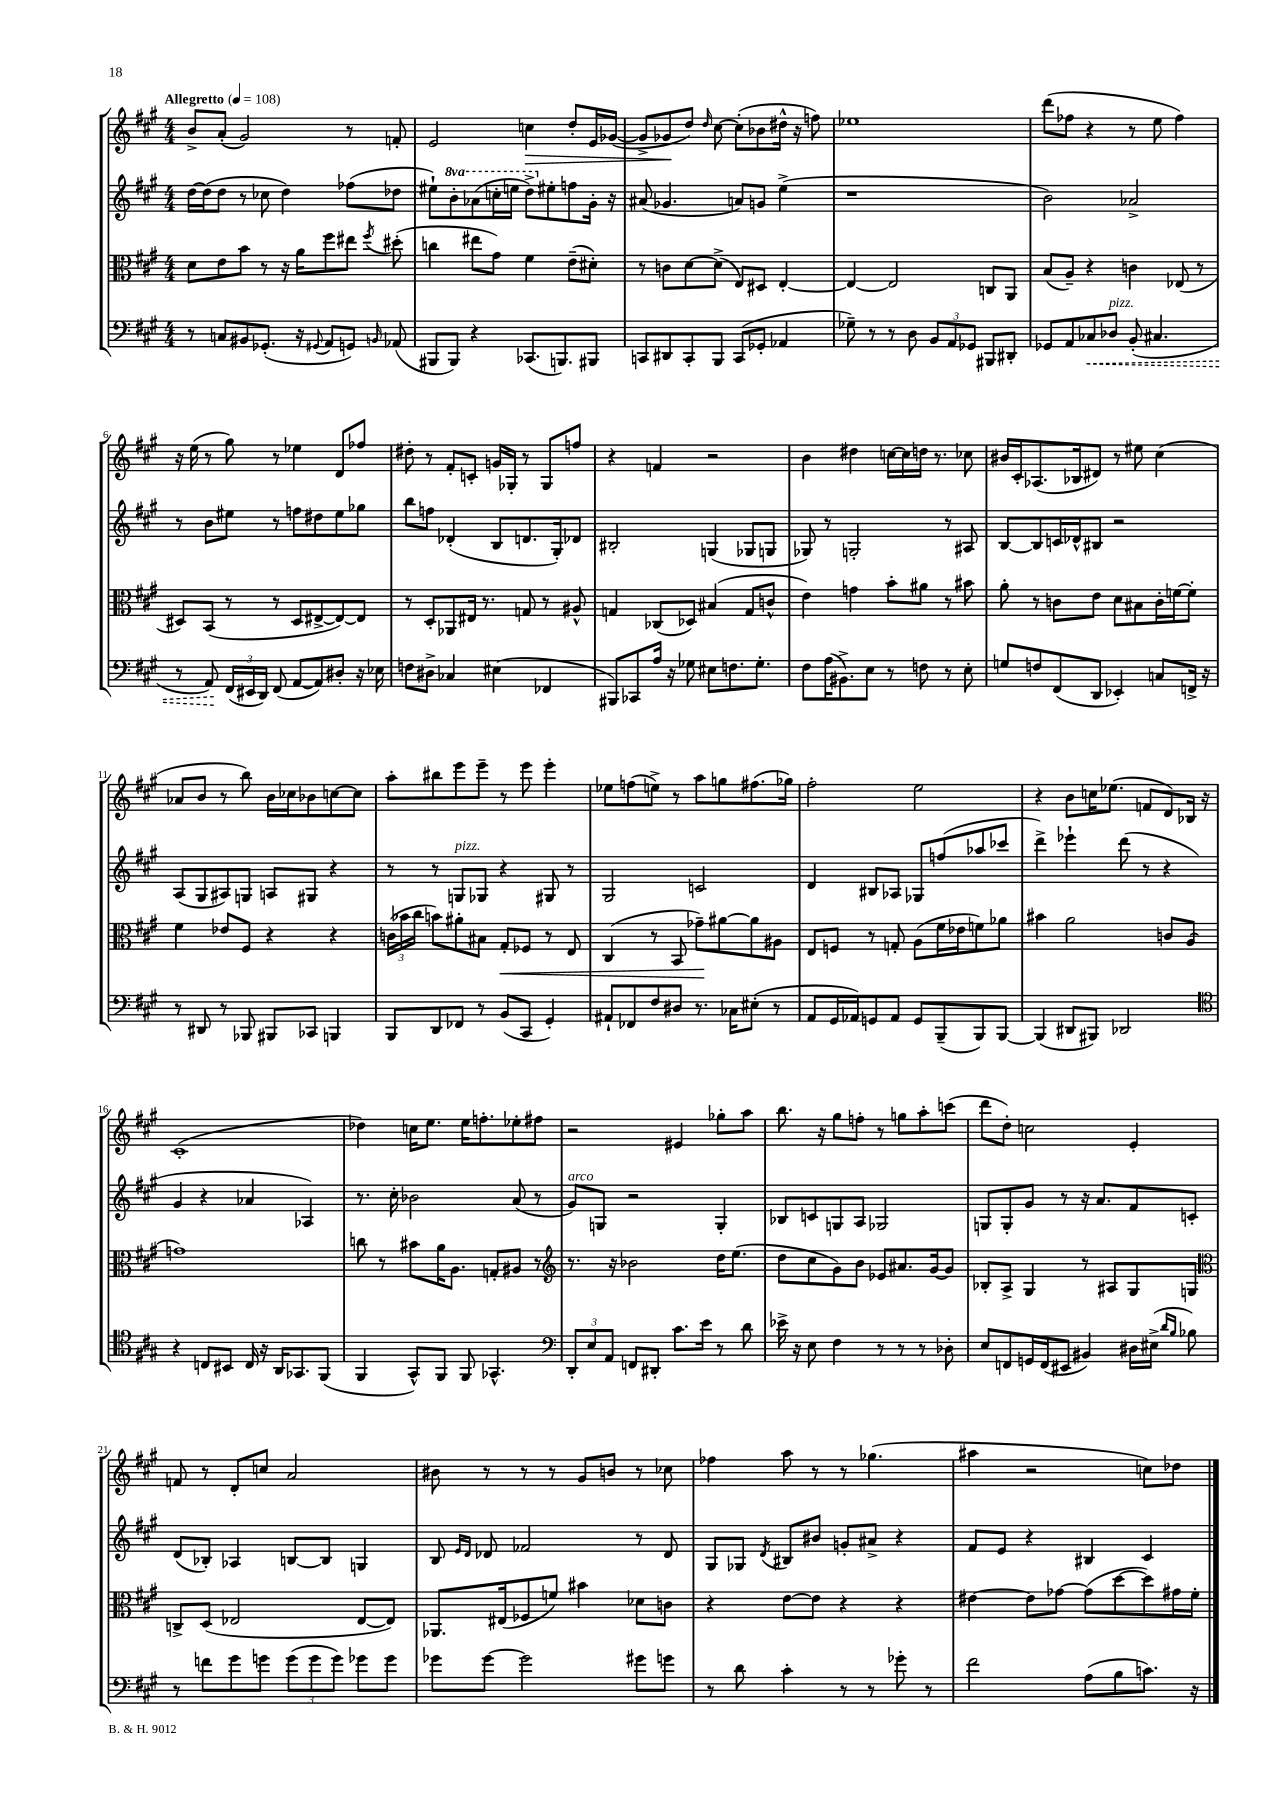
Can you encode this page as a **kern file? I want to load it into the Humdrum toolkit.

**kern	**dynam	**kern	**dynam	**kern	**kern	**dynam
*part4	*part4	*part3	*part3	*part2	*part1	*part1
*staff4	*staff4	*staff3	*staff3	*staff2	*staff1	*staff1
*clefF4	*	*clefC3	*	*clefG2	*clefG2	*
*k[f#c#g#]	*	*k[f#c#g#]	*	*k[f#c#g#]	*k[f#c#g#]	*
*M4/4	*	*M4/4	*	*M4/4	*M4/4	*
*MM108	*	*MM108	*	*MM108	*MM108	*
=1	=1	=1	=1	=1	=1	=1
!	!	!	!	!	!LO:TX:a:B:t=Allegretto	!
8r	.	8d\L	.	[16dd\LL	8b^/L	.
.	.	.	.	(16dd\J]	.	.
8Cn/L	.	8e\	.	8dd\J	(8a'/J	.
8BB#X/	.	8b\J	.	8r	2g#/)	.
(8.GG-X'/J	.	8r	.	8cc-X\	.	.
.	.	16r	.	4dd\)	.	.
16r	.	16a\KL	.	.	.	.
8qqGG#X/	.	.	.	.	.	.
8AA/L	.	8ff#\	.	.	.	.
8GGn/J)	.	8ee#X\J	.	(8ff-X\L	8r	.
16qqBBn/	.	8qff#/	.	.	.	.
(8AA-X/	.	(8dd#X'\	.	8dd-X\J	8fn'/	.
=2	=2	=2	=2	=2	=2	=2
8BBB#X/L	.	4ccn\	.	8ee#X`\L)	2e/	.
*	*	*	*	*8va	*	*
8BBB#/J)	.	.	.	8bb'\	.	.
4r	.	8ee#X\L	.	(8aa-X\	.	.
.	.	8g#\J)	.	16cccn'\L	.	.
.	.	.	.	16eeen\JJ	.	.
!	!	!	!	!	!	!LO:HP:b
(8.CC-X/L	.	4f#\	.	8ddd^\L)	4ccn\	>
*	*	*	*	*X8va	*	*
.	.	.	.	8ee#X'\	.	.
8.BBBn/)	.	.	.	.	.	.
.	.	(8e~\L	.	8ffn\	8dd'/L	.
8BBB#X/J	.	8d#X'\J)	.	16g#'\Jk	16e/L	.
.	.	.	.	16r	([16g-X/JJ	.
=3	=3	=3	=3	=3	=3	=3
8CCn/L	.	8r	.	(8a#X/	8g-^/L]	.
8DD#X/	.	8cn\L	.	4.g-X/	8g-X/	.
8CC'/	.	[8d\	.	.	8dd/J)	]
.	.	.	.	.	16qqdd/	.
8BBB/J	.	(8d^\J]	.	.	[8cc#\	.
(8CC/L	.	8E/L)	.	8an/L)	(8cc#'\L]	.
8GG-X'/J	.	8D#X/J	.	8gn/J	8b-X\	.
4AA-X/	.	[4E'/	.	(4ee^\	16dd#X^^\Jk	.
.	.	.	.	.	16r	.
.	.	.	.	.	8ffn\)	.
=4	=4	=4	=4	=4	=4	=4
8G-X~\)	.	4E/_	.	1r	1ee-X	.
8r	.	.	.	.	.	.
8r	.	2E/]	.	.	.	.
8D\	.	.	.	.	.	.
12BB/L	.	.	.	.	.	.
12AA/	.	.	.	.	.	.
12GG-X/J	.	.	.	.	.	.
8BBB#X/L	.	8Cn/L	.	.	.	.
8DD#X'/J	.	8AA/J	.	.	.	.
=5	=5	=5	=5	=5	=5	=5
8GG-X/L	.	(8B/L	.	2b\)	(8ddd\L	.
8AA/	.	8A~/J)	.	.	8ff-X\J	.
!	!LO:HP:b	!	!	!	!	!
8C-X/	<	4r	.	.	4r	.
!LO:TX:a:i:t=pizz.	!	!	!	!	!	!
8D-X/J	.	.	.	.	.	.
(8BB'/	.	4cn\	.	2a-X^/	8r	.
4.C#X/	.	.	.	.	8ee\	.
.	.	(8E-X/	.	.	4ff-\)	.
.	.	8r	.	.	.	.
!!LO:LB:g=z
=6	=6	=6	=6	=6	=6	=6
8r	.	8D#X/L)	.	8r	16r	.
.	.	.	.	.	(16ee\	.
8AA/)	.	(8BB/J	.	8b\L	8r	.
(24FF#/LL	[	8r	.	8ee#X\J	8gg#\)	.
24EE#X/	.	.	.	.	.	.
24DD/JJ)	.	.	.	.	.	.
(8FF#/	.	8r	.	8r	8r	.
[8AA/L	.	8D#/L	.	8ffn\L	4ee-X\	.
8AA/])	.	[8E#X^/	.	8dd#X\	.	.
8D#X'/J	.	8E#/_)	.	8ee#\	8d/L	.
16r	.	8E#/J]	.	8gg-X\J	8ff-X/J	.
16E-X\	.	.	.	.	.	.
=7	=7	=7	=7	=7	=7	=7
8Fn\L	.	8r	.	8bb\L	8dd#X'\	.
8D#X^\J	.	8D'/L	.	8ffn\J	8r	.
4C-X/	.	8AA-X/	.	(4d-X'/	8f#'/L	.
.	.	16E#X/Jk	.	.	8cn'/J	.
.	.	8.r	.	.	.	.
(4E#X\	.	.	.	8B/L	16gn/LL	.
.	.	.	.	.	16G-X'/JJ	.
.	.	8Gn/	.	8.dn/	8r	.
4FF-X/	.	8r	.	.	8G-/L	.
.	.	.	.	16G#'/k)	.	.
.	.	8A#X^^/	.	8d-X/J	8ffn/J	.
=8	=8	=8	=8	=8	=8	=8
8BBB#X/L)	.	4Gn/	.	2B#X'/	4r	.
8CC-X/	.	.	.	.	.	.
16A/Jk	.	(8C-X/L	.	.	4fn/	.
16r	.	.	.	.	.	.
8G-X\	.	8D-X/J)	.	.	.	.
8E#X\L	.	(4B#X/	.	(4Gn/	2r	.
8.Fn\	.	.	.	.	.	.
.	.	8G/L	.	8G-X/L	.	.
8.G-'\J	.	.	.	.	.	.
.	.	8cn^^/J	.	8Gn/J	.	.
=9	=9	=9	=9	=9	=9	=9
8F#\L	.	4e\)	.	8G-X/)	4b\	.
(16A\K	.	.	.	8r	.	.
8.BB#X^\)	.	.	.	.	.	.
.	.	4gn\	.	2Gn'/	4dd#X\	.
8E\J	.	.	.	.	.	.
8r	.	8b'\L	.	.	[16ccn\LL	.
.	.	.	.	.	16cc\]	.
8Fn\	.	8a#X\J	.	.	16ddn\JJ	.
.	.	.	.	.	8.r	.
8r	.	8r	.	8r	.	.
8E'\	.	8b#X\	.	8A#X/	8cc-X\	.
=10	=10	=10	=10	=10	=10	=10
8Gn/L	.	8a'\	.	[8B/L	16b#X/LL	.
.	.	.	.	.	16c#'/J	.
8Fn/	.	8r	.	8B/]	(8.A-X/	.
(8FF#/	.	8cn\L	.	16cn/L	.	.
.	.	.	.	16d-X^^/J	16B-X/k	.
8DD/J	.	8e\J	.	8B#X/J	8d#X/J)	.
4EE-X'/)	.	8d\L	.	2r	8r	.
.	.	8B#X\	.	.	8ee#X\	.
8Cn/L	.	16c'\L	.	.	(4cc#\	.
.	.	[16fn\J	.	.	.	.
16FFn^/Jk	.	8f'\J]	.	.	.	.
16r	.	.	.	.	.	.
!!LO:LB:g=z
=11	=11	=11	=11	=11	=11	=11
8r	.	4f#\	.	(8A/L	8a-X/L	.
8DD#X/	.	.	.	8G#/	8b/J	.
8r	.	8e-X/L	.	8A#X/)	8r	.
8BBB-X/	.	8F#/J	.	8Gn/J	8bb\)	.
8BBB#X/L	.	4r	.	8An/L	16b\LL	.
.	.	.	.	.	16cc-X\J	.
8CC-X/J	.	.	.	8G#X/J	8b-X\	.
4BBBn/	.	4r	.	4r	[8ccn\	.
.	.	.	.	.	8cc\J]	.
=12	=12	=12	=12	=12	=12	=12
8BBB/L	.	(24cn\LL	.	8r	8aa'\L	.
.	.	24b-X\	.	.	.	.
.	.	24cc#\JJ	.	.	.	.
8DD/	.	8bn\L)	.	8r	8bb#X\	.
!	!	!	!	!LO:TX:a:i:t=pizz.	!	!
8FF-X/J	.	8a#X'\	.	8Gn/L	8eee\	.
8r	.	8B#X\J	.	8G-X/J	8eee~\J	.
!	!	!	!LO:HP:b	!	!	!
(8BB/L	.	8G#'/L	<	4r	8r	.
8CC#/J	.	8F-X/J	.	.	8eee\	.
4GG#'/)	.	8r	.	8G#X/	4eee'\	.
.	.	8E/	.	8r	.	.
=13	=13	=13	=13	=13	=13	=13
8AA#X`/L	.	(4C#/	.	2G#/	8ee-X\L	.
8FF-X/	.	.	.	.	(8ffn\	.
8F#/	.	8r	.	.	8een^\J)	.
8D#X/J	.	8BB/	.	.	8r	.
8.r	.	8g-X~\L)	.	2cn/	8aa\L	.
.	.	[8a#X\	[	.	8ggn\	.
16C-X\KL	.	.	.	.	.	.
(8E#X'\J	.	8a#\]	.	.	(8.ff#X\	.
8r	.	8A#X\J	.	.	.	.
.	.	.	.	.	16gg-X\Jk)	.
=14	=14	=14	=14	=14	=14	=14
8AA/L	.	8E/L	.	4d/	2ff#'\	.
16GG#/L	.	8Fn/J	.	.	.	.
16AA-X/J)	.	.	.	.	.	.
8GGn/	.	8r	.	8B#X/L	.	.
8AA-/J	.	8Gn'/	.	8A-X/J	.	.
8GG/L	.	(8A\L	.	8G-X/L	2ee\	.
(8BBB~/	.	16f#\L	.	(8ffn/	.	.
.	.	16e-X\J	.	.	.	.
8BBB/)	.	8fn\)	.	8aa-X/	.	.
[8BBB/J	.	8a-X\J	.	8ccc-X/J	.	.
=15	=15	=15	=15	=15	=15	=15
(4BBB/]	.	4b#X\	.	4ddd^\)	4r	.
8DD#X/L	.	2a\	.	4eee-X`\	8b\L	.
8BBB#X/J)	.	.	.	.	16ccn\K	.
.	.	.	.	.	(8.ee-X\J	.
2DD-X/	.	.	.	(8ddd\	.	.
.	.	.	.	8r	8fn/L	.
.	.	8cn/L	.	4r	8d/)	.
.	.	(8A/J	.	.	16B-X/Jk	.
.	.	.	.	.	16r	.
!!LO:LB:g=z
=16	=16	=16	=16	=16	=16	=16
*clefC4	*	*	*	*	*	*
4r	.	1gn)	.	4g#/	(1c#'	.
8Cn/L	.	.	.	4r	.	.
8BB#X/J	.	.	.	.	.	.
16C/	.	.	.	4a-X/	.	.
16r	.	.	.	.	.	.
16AA/KL	.	.	.	.	.	.
8.GG-X/	.	.	.	.	.	.
.	.	.	.	4A-X/)	.	.
(8FF#/J	.	.	.	.	.	.
=17	=17	=17	=17	=17	=17	=17
4FF#/	.	8ccn\	.	8.r	4dd-X\)	.
.	.	8r	.	.	.	.
.	.	.	.	16cc#'\	.	.
8GG#^^/L)	.	8b#X\L	.	2b-X\	16ccn\KL	.
.	.	.	.	.	8.ee\J	.
8FF#/J	.	16a\K	.	.	.	.
.	.	8.A\J	.	.	.	.
8FF#/	.	.	.	.	16ee\KL	.
.	.	.	.	.	8.ffn'\	.
4.GG-X^^/	.	8Gn'/L	.	.	.	.
.	.	8A#X/J	.	(8a/	8ee-X'\	.
.	.	8r	.	8r	8ff#X\J	.
=18	=18	=18	=18	=18	=18	=18
*clefF4	*	*clefG2	*	*	*	*
!	!	!	!	!LO:TX:a:i:t=arco	!	!
12DD'/L	.	8.r	.	8g#/L)	2r	.
12E/	.	.	.	.	.	.
.	.	.	.	8Gn/J	.	.
12AA/J	.	.	.	.	.	.
.	.	16r	.	.	.	.
8FFn/L	.	2b-X\	.	2r	.	.
8DD#X'/J	.	.	.	.	.	.
8.c#\L	.	.	.	.	4e#X/	.
16e\Jk	.	.	.	.	.	.
8r	.	16dd\KL	.	4G'/	8gg-X'\L	.
.	.	(8.ee\J	.	.	.	.
8d\	.	.	.	.	8aa\J	.
=19	=19	=19	=19	=19	=19	=19
16e-X^\	.	8dd\L	.	8B-X/L	8.bb\	.
16r	.	.	.	.	.	.
8E\	.	8cc#\	.	8cn/	.	.
.	.	.	.	.	16r	.
4F#\	.	8g#\)	.	8Gn/	8gg#\L	.
.	.	8b\J	.	8A/J	8ffn'\J	.
8r	.	8e-X/L	.	2G-X/	8r	.
8r	.	8.a#X/	.	.	8ggn\L	.
8r	.	.	.	.	8aa'\	.
.	.	[16g#/k	.	.	.	.
8D-X'\	.	8g#/J]	.	.	(8cccn\J	.
=20	=20	=20	=20	=20	=20	=20
8E/L	.	8B-X'/L	.	8Gn/L	8ddd\L	.
8FFn/	.	8A^/J	.	8G'/	8dd'\J)	.
16GGn/L	.	4G#/	.	8g#/J	2ccn\	.
(16FF/J	.	.	.	.	.	.
8EE#X/J	.	.	.	8r	.	.
4BB#X/)	.	8r	.	16r	.	.
.	.	.	.	8.a/L	.	.
.	.	8A#X/L	.	.	.	.
16D#X\LL	.	8G#/	.	8f#/	4e'/	.
(16E#X^\JJ	.	.	.	.	.	.
16qqd/LL	.	.	.	.	.	.
16qqB/JJ	.	.	.	.	.	.
8B-X\)	.	8Gn/J	.	8cn'/J	.	.
!!LO:LB:g=z
=21	=21	=21	=21	=21	=21	=21
*	*	*clefC3	*	*	*	*
8r	.	8Cn^/L	.	(8d/L	8fn/	.
8fn\L	.	(8D/J	.	8B-X'/J)	8r	.
8g#\	.	2E-X/	.	4A-X/	8d'/L	.
8gn\J	.	.	.	.	8ccn/J	.
(12g\L	.	.	.	[8Bn/L	2a/	.
12g\	.	.	.	.	.	.
.	.	.	.	8B/J]	.	.
12g\J)	.	.	.	.	.	.
8g-X\L	.	[8E-/L	.	4Gn/	.	.
8g-\J	.	8E-/J])	.	.	.	.
=22	=22	=22	=22	=22	=22	=22
8g-X\L	.	8.AA-X/L	.	8B/	8b#X\	.
.	.	.	.	16qqe/LL	.	.
.	.	.	.	16qqd/JJ	.	.
[8g-\J	.	.	.	8d-X/	8r	.
.	.	(16E#X/k	.	.	.	.
2g-\]	.	8F-X/	.	2f-X/	8r	.
.	.	8fn/J)	.	.	8r	.
.	.	4b#X\	.	.	8g#/L	.
.	.	.	.	.	8bn/J	.
8g#X\L	.	8d-X\L	.	8r	8r	.
8gn\J	.	8cn\J	.	8d-/	8cc-X\	.
=23	=23	=23	=23	=23	=23	=23
8r	.	4r	.	8G#/L	4ff-X\	.
8d\	.	.	.	8G-X/J	.	.
.	.	.	.	8qd/	.	.
4c#'\	.	[8e\L	.	8B#X/L	8aa\	.
.	.	8e\J]	.	8b#X/J	8r	.
8r	.	4r	.	8gn'/L	8r	.
8r	.	.	.	8a#X^/J	(4.gg-X\	.
8g-X'\	.	4r	.	4r	.	.
8r	.	.	.	.	.	.
=24	=24	=24	=24	=24	=24	=24
2f#\	.	[4e#X\	.	8f#/L	4aa#X\	.
.	.	.	.	8e/J	.	.
.	.	8e#\L]	.	4r	2r	.
.	.	[8g-X\J	.	.	.	.
(8A\L	.	(8g-\L]	.	4B#X/	.	.
8B\	.	[8dd\	.	.	.	.
8.cn\J)	.	8dd\])	.	4c#/	8ccn\L)	.
.	.	16g#X\L	.	.	8dd-X\J	.
16r	.	16f#'\JJ	.	.	.	.
==	==	==	==	==	==	==
*-	*-	*-	*-	*-	*-	*-
